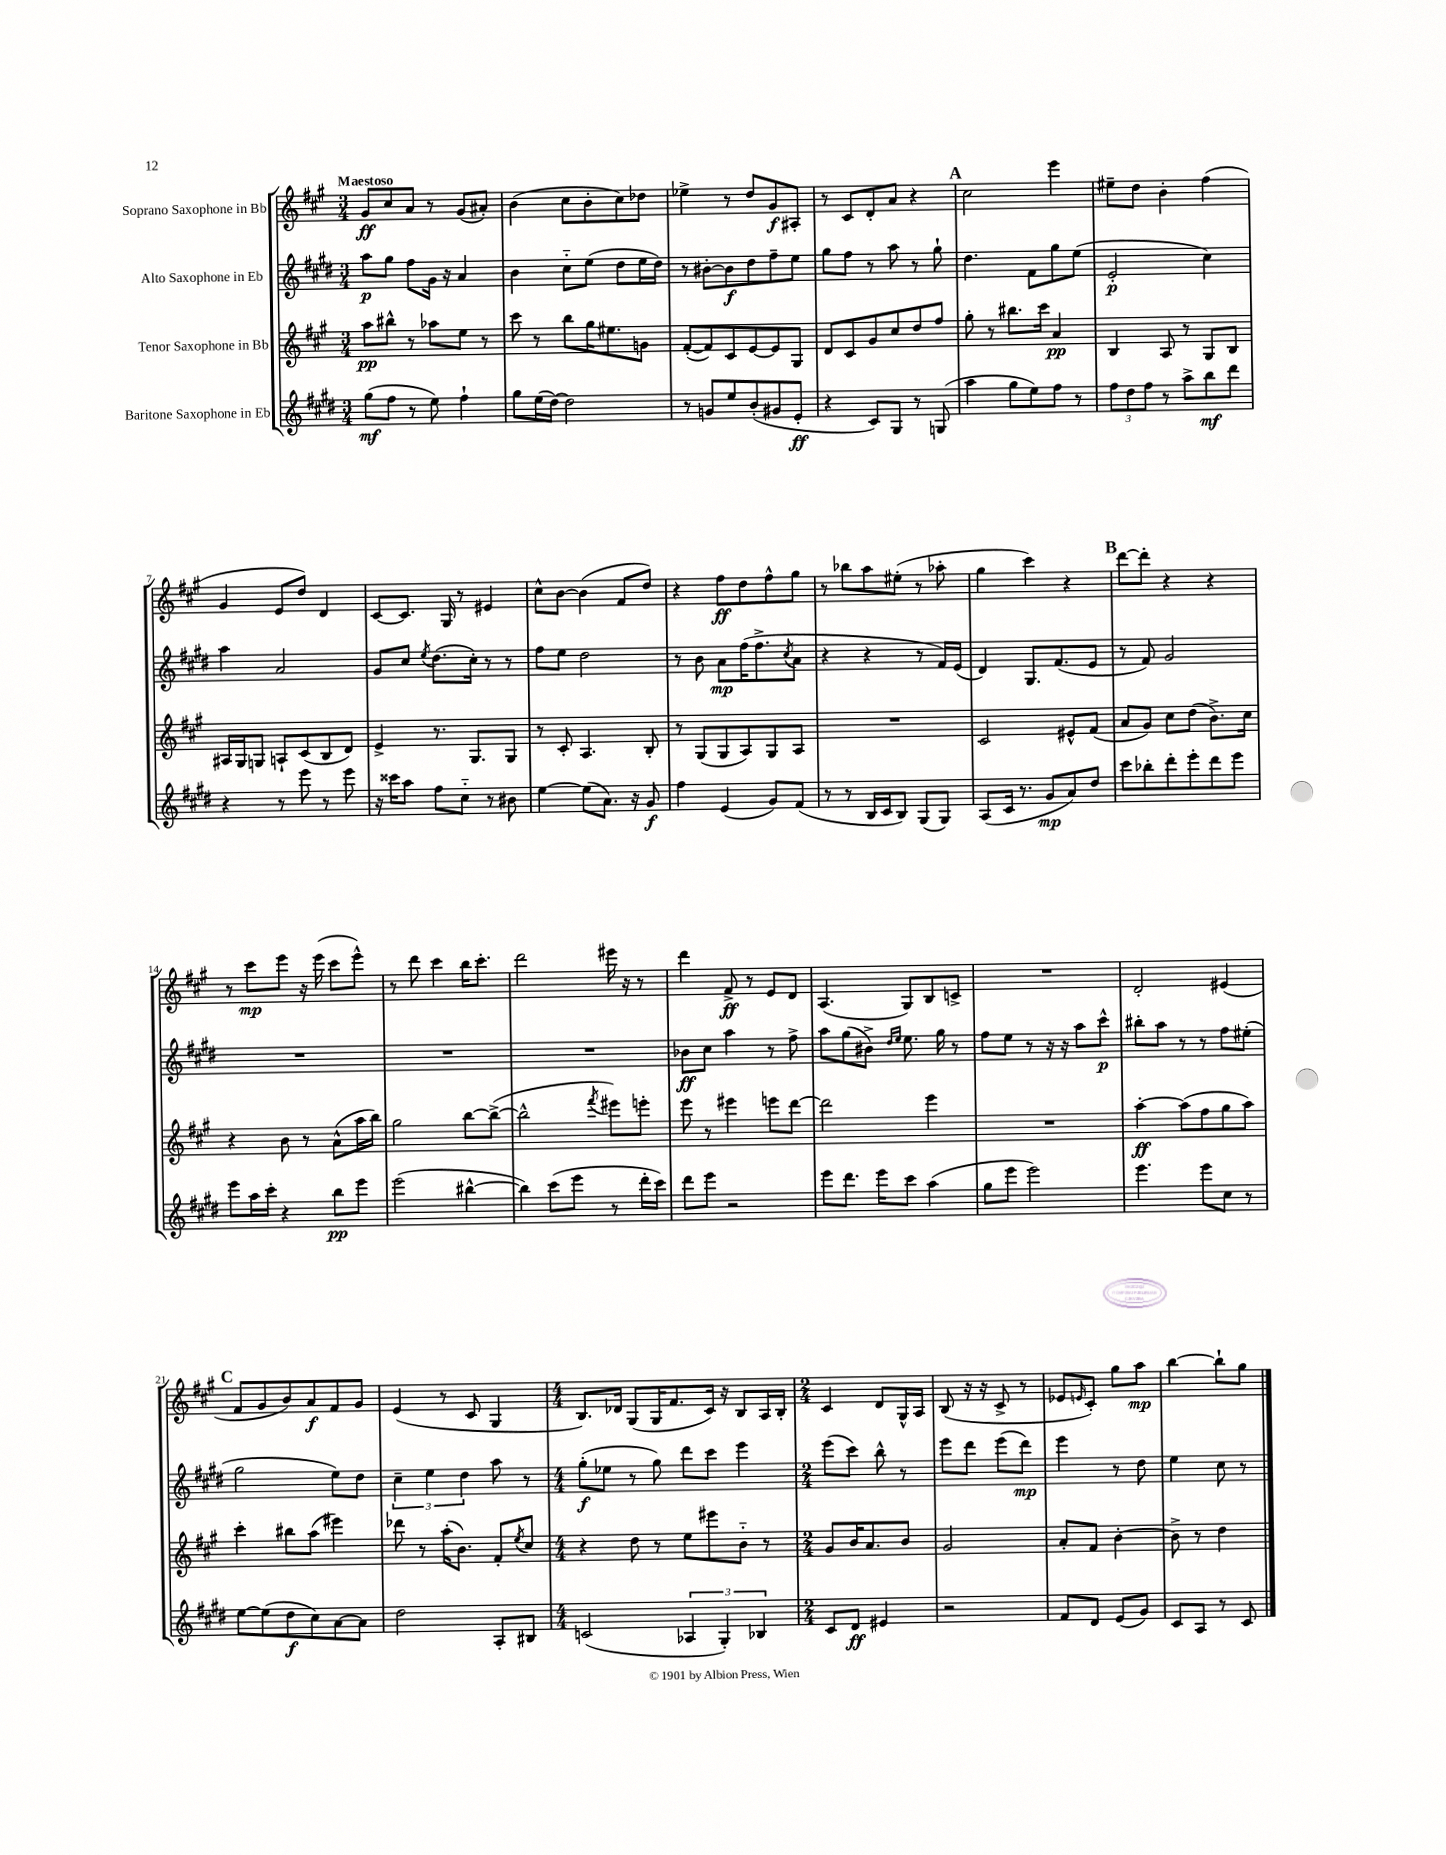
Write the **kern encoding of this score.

**kern	**kern	**kern	**kern
*staff4	*staff3	*staff2	*staff1
*clefG2	*clefG2	*clefG2	*clefG2
*k[f#c#g#d#]	*k[f#c#g#]	*k[f#c#g#d#]	*k[f#c#g#]
*M3/4	*M3/4	*M3/4	*M3/4
(8gg#	8aa	8aa	8g#
8ff#	8bb#^^	8gg#	8cc#
8r	8r	8ff#	8a
8ee)	8aa-	16g#	8r
.	.	16r	.
4ff#`	8ee	4a	(8g#
.	8r	.	8a#')
=	=	=	=
8gg#	8ccc#	4b	(4b
(16ee	8r	.	.
[16dd#)	.	.	.
2dd#]	8bb	8cc#'~	8cc#
.	16gg#	(8ee	8b'
.	8.ee#	.	.
.	.	8dd#	8cc#)
.	8g	16ee	8dd-
.	.	16dd#)	.
=	=	=	=
8r	([8f#'	8r	4ee-^
8g	8f#])	[8b#'	.
8ee	8c#	8b#]	8r
(8b'	[8e	8dd#	8dd
8g#	8e]	8ff#~	8g#
8e'	8G#	8ee	8A#'
=	=	=	=
4r	8d	8gg#	8r
.	8c#	8ff#	8c#
8c#)	8g#	8r	8d'
8G#	8cc#	8aa	8a
8r	8dd	8r	4r
(8G	8ff#	8gg#`	.
=	=	=	=
4aa	8gg#'	4.dd#	2cc#
.	8r	.	.
8gg#	8.bb#	.	.
8ee)	.	8f#	.
.	16ccc#	.	.
8ff#	4a	8gg#	4eee
8r	.	(8ee	.
=	=	=	=
12ff#	4B	2e'	8ee#~
12dd#	.	.	.
.	.	.	8dd
12ff#	.	.	.
8r	8A	.	4b'
8aa^	8r	.	.
8bb	8G#	4cc#)	(4ff#
8ddd#	8B	.	.
=	=	=	=
4r	16A#	4aa	4g#
.	16G#	.	.
.	8G	.	.
8r	8A`	2a	8e
8eee	(8c#	.	8dd)
8r	8B	.	4d
8eee	8d)	.	.
=	=	=	=
16r	4e^	8g#	[8c#
16ccc##	.	.	.
8aa	.	8cc#	8.c#]
.	.	8qee	.
8ff#	8.r	(8.dd#	.
.	.	.	16G#
8cc#'~	.	.	8r
.	8.G#	16cc#')	.
8r	.	8r	4e#
8b#	8G#	8r	.
=	=	=	=
[4ee	8r	8ff#	8cc#^^
.	8c#'	8ee	[8b
(8ee]	4.A	2dd#	(4b]
8.a)	.	.	.
.	.	.	8f#
16r	.	.	.
8g#	8B'	.	8dd)
=	=	=	=
4ff#	8r	8r	4r
.	(8G#	8b	.
(4e	8G#	8a	8ff#
.	8A)	(16ff#	8dd
.	.	8.ff#^	.
8g#)	8G#	.	8ff#^^
.	.	8qcc#	.
(8f#	8A	8a	8gg#
=	=	=	=
8r	2.r	4r	8r
8r	.	.	8bb-
16B	.	4r	8aa
16c#	.	.	.
8B)	.	.	(8ee#'
(8G#	.	8r	8r
8G#)	.	16f#)	8aa-'
.	.	(16e	.
=	=	=	=
(8A	2c#	4d#)	4gg#
16c#	.	.	.
8.r	.	.	.
.	.	8.G#	4ccc#)
8g#	.	.	.
.	.	(8.f#	.
8a)	8e#^^	.	4r
8dd#	(8f#	8e	.
=	=	=	=
8ccc#	8a	8r	[8ddd
8bb-'	8g#)	8f#)	8ddd']
8ddd#'	8cc#	2g#	4r
8eee'	(8dd	.	.
8ddd#	8.b^)	.	4r
8eee	.	.	.
.	16cc#	.	.
=	=	=	=
8eee	4r	2.r	8r
16aa	.	.	8ccc#
16ccc#'	.	.	.
4r	8b	.	8eee
.	8r	.	16r
.	.	.	(16eee
8bb	(8a^^	.	8ccc#
8eee	16aa	.	8eee^^)
.	16bb)	.	.
=	=	=	=
(2eee	2gg#	2.r	8r
.	.	.	8ddd
.	.	.	4ccc#
[4bb#^^	[8bb	.	16bb
.	.	.	8.ccc#'
.	(8bb^_	.	.
=	=	=	=
4bb#])	2bb^^]	2.r	2ddd
(8ccc#	.	.	.
8eee	.	.	.
.	8qfff#	.	.
8r	8eee#)	.	16eee#
.	.	.	16r
16ddd#'	8eee'	.	8r
16ccc#)	.	.	.
=	=	=	=
8ddd#	8eee	8b-	4ddd
8eee	8r	8cc#	.
2r	4eee#	4aa	8f#^
.	.	.	8r
.	8eee	8r	8e
.	[8ddd	8ff#^	8d
=	=	=	=
8eee	2ddd]	8aa	(4.A
8.ddd#	.	(8gg#	.
.	.	8b#^)	.
16eee	.	.	.
.	.	16qqdd#	.
.	.	16qqee	.
8ccc#	.	8.ee	8G#)
(4aa	4eee	.	8B
.	.	16gg#	.
.	.	8r	8c^
=	=	=	=
8gg#	2.r	8ff#	2.r
8eee	.	8ee	.
2eee)	.	8r	.
.	.	16r	.
.	.	16r	.
.	.	8aa	.
.	.	8ccc#^^	.
=	=	=	=
4.eee	[4aa'	8bb#'	2d'
.	.	8aa	.
.	(8aa]	8r	.
8eee	8ff#	8r	.
8cc#	8gg#	8ff#	(4e#
8r	8aa)	(8ee#'	.
=	=	=	=
[8ee	4ccc#'	2gg#	8f#
(8ee]	.	.	8g#
8dd#	8bb#	.	8b)
8cc#)	(8aa	.	8a
[8a	4eee#)	8ee)	8f#
8a]	.	8dd#	8g#
=	=	=	=
2dd#	8ddd-	6cc#~	(4e
.	8r	.	.
.	.	6ee	.
.	(16aa'	.	8r
.	8.b)	.	.
.	.	6dd#	.
.	.	.	8c#
8A'	8f#'	8aa	4G#
.	8qee	.	.
8B#	8cc#	8r	.
=	=	=	=
*M4/4	*M4/4	*M4/4	*M4/4
(2c	4r	(8gg#'	8.B)
.	.	8ee-	.
.	.	.	16d-
.	8dd	8r	(8G#
.	8r	8gg#)	16G#
.	.	.	8.f#
6A-	8ee	8ddd#	.
.	8eee#	8ccc#	16c#)
6G#')	.	.	.
.	.	.	16r
.	8b'~	4eee	8B
6B-	.	.	.
.	8r	.	16A
.	.	.	16B'
=	=	=	=
*M2/4	*M2/4	*M2/4	*M2/4
8c#	8g#	(8eee	4c#
8d#	16b	8ccc#)	.
.	8.a	.	.
4e#	.	8bb^^	8d
.	8b	8r	16G#^^
.	.	.	16A
=	=	=	=
2r	2g#	8eee	(8B
.	.	8ddd#	16r
.	.	.	16r
.	.	(8eee	8c#^
.	.	8ddd#)	8r
=	=	=	=
8f#	8a'	4eee	8e-
.	.	.	16qqe
8d#	8f#	.	8c#')
(8e	[4b'	8r	8gg#
8g#)	.	8dd#	8aa
=	=	=	=
8c#	8b^]	4ee	[4bb
8A	8r	.	.
8r	4dd	8cc#	8bb`]
8c#	.	8r	8gg#
==	==	==	==
*-	*-	*-	*-
